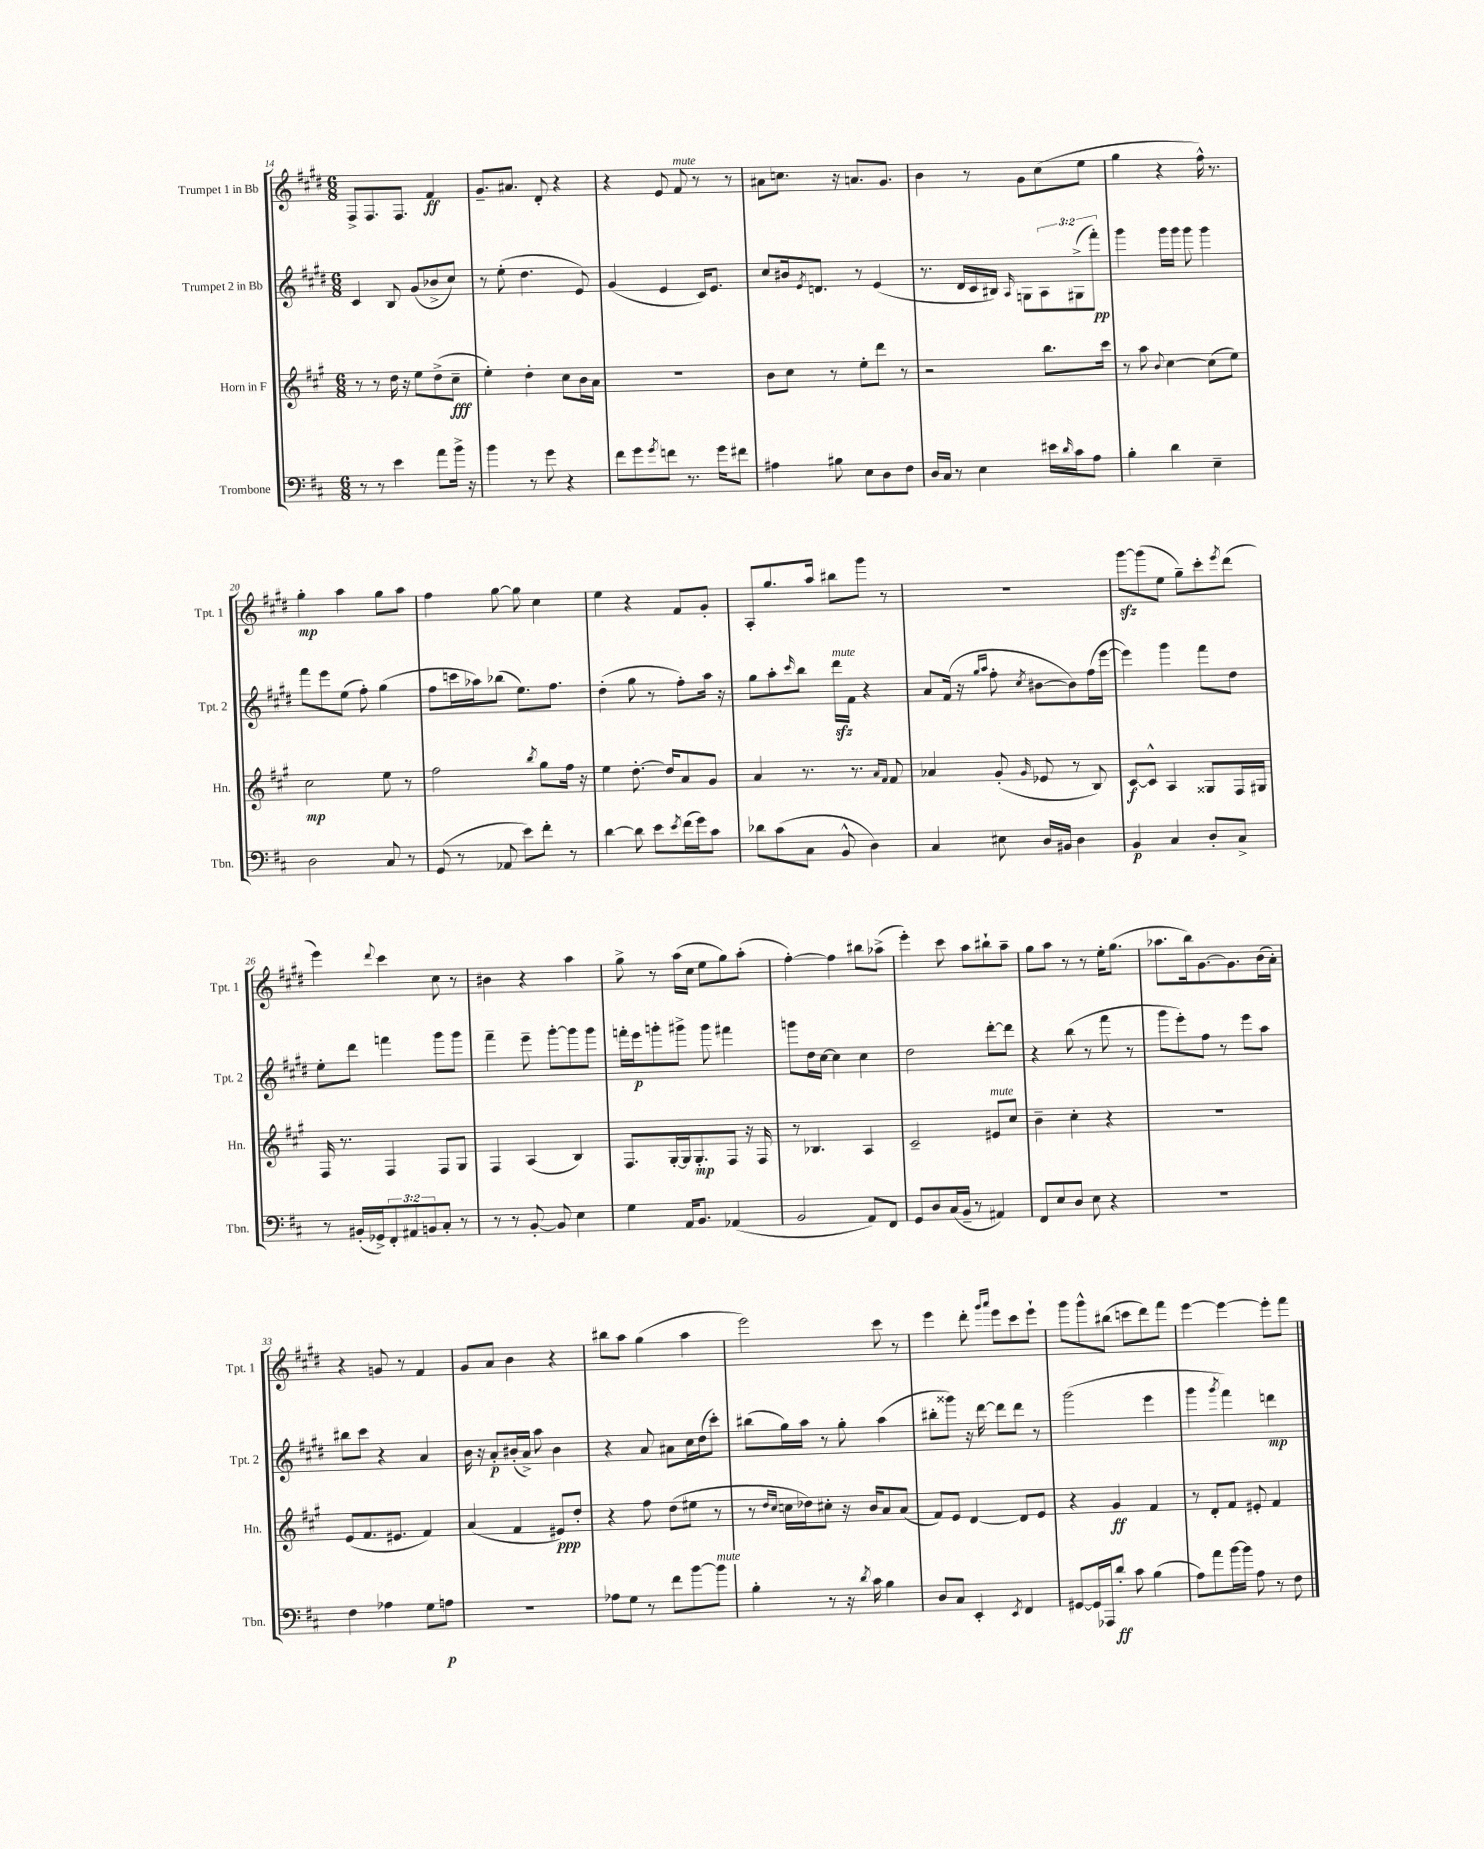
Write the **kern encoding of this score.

**kern	**kern	**kern	**kern
*staff4	*staff3	*staff2	*staff1
*clefF4	*clefG2	*clefG2	*clefG2
*k[f#c#]	*k[f#c#g#]	*k[f#c#g#d#]	*k[f#c#g#d#]
*M6/8	*M6/8	*M6/8	*M6/8
8r	8r	4c#	8F#^
8r	8r	.	8.F#
4e	16dd	8B	.
.	16r	.	8.F#
.	8ee	(8g#	.
8a	(8dd^	8b-^	4f#
16b^	8cc#~	8cc#)	.
16r	.	.	.
=	=	=	=
4b	4ee')	8r	8.g#~
.	.	(8ee'	.
.	.	.	8.a#
8r	4dd'	4.dd#	.
8g	.	.	8d#'
4r	8cc#	.	4r
.	16b	8e)	.
.	16a	.	.
=	=	=	=
8f#	2.r	(4g#	4r
8g	.	.	.
8qg	.	.	.
8f	.	4e	8e
8.r	.	.	8f#
.	.	16c#)	8r
16g	.	8.e	.
8f#	.	.	8r
=	=	=	=
4A#	8b	8cc#	8a#
.	8cc#	16b#	8.cc
.	.	8qe	.
.	.	8.d	.
8B#	8r	.	.
.	.	.	16r
8E	8ee'	8r	8.a
8D	8ddd	(4e	.
.	.	.	8.g#
8F#	8r	.	.
=	=	=	=
16D	2r	8.r	4b
16C#	.	.	.
8r	.	.	.
.	.	16d#	.
4E	.	16c#	8r
.	.	16B#)	.
.	.	16qqA	.
.	.	8G	8g#
16e#	8.bb	12A	(8cc#
16qqd	.	.	.
16c#	.	.	.
.	.	(12G#^	.
8A	.	.	8ee
.	.	12fff#')	.
.	16ccc#	.	.
=	=	=	=
4B'	8r	4ggg#	4gg#
.	8aa	.	.
.	8qqb	.	.
4d	[4cc#	16ggg#	4r
.	.	16ggg#	.
.	.	8ggg#	.
4E~	(8cc#]	4ggg#	16ff#^^)
.	.	.	8.r
.	8ee)	.	.
=	=	=	=
2D	2cc#	8fff#	4gg#'
.	.	8eee	.
.	.	(8ee	4aa
.	.	8ff#')	.
8C#	8ee	(4gg#	8gg#
8r	8r	.	8aa
=	=	=	=
(8GG	2ff#	8ff#	4ff#
8r	.	16ccc	.
.	.	16aa-)	.
8AA-	.	(8bb-	[8gg#
8e)	.	8.ee)	8gg#]
.	8qbb	.	.
8f#'	8gg#	.	4cc#
.	.	8.ff#	.
8r	16ff#	.	.
.	16r	.	.
=	=	=	=
[4d	4ee	(4dd#'	4ee
8d]	[8.dd'	8gg#	4r
8e	.	8r	.
.	16dd]	.	.
8qe	.	.	.
(16f#	8a	8ff#')	8f#
16g)	.	.	.
8c#	8g#	16aa	8g#'
.	.	16r	.
=	=	=	=
8d-	4a	8gg#	8A'
(8c#	.	8aa'	8.gg#
.	.	16qqccc#	.
8C#	8.r	8bb	.
.	.	.	16aa
8BB^^	.	16ddd#	8bb#
.	8.r	16f#	.
4D)	.	4r	8ggg#
.	16qqa	.	.
.	16qqf#	.	.
.	8f#	.	8r
=	=	=	=
4C#	4a-	8a	2.r
.	.	(16f#	.
.	.	16r	.
.	.	16qqgg#	.
.	.	16qqaa	.
8E#	(8g#'	8ff#'	.
.	16qqg#	8qcc#	.
16D	8e-	[8b#	.
16BB#	.	.	.
4D	8r	8b#])	.
.	8B)	(16ff#	.
.	.	[16eee	.
=	=	=	=
4BB	[8c#	4eee])	[8ggg#
.	8c#^^]	.	(8ggg#]
4C#	4A	4ggg#	8ee
.	.	.	8gg#~)
8D'	8G##	8fff#	8ccc#'
.	.	.	8qeee
8C#^	16F#	8dd#	(8ddd#
.	16G#	.	.
=	=	=	=
8r	16F#	8ee'	4eee)
.	8.r	.	.
(16BB#'	.	8ddd#	.
16GG-^)	.	.	.
.	.	.	8qqddd#
12FF#'	4F#	4fff	4ccc#
12AA#	.	.	.
12BB	.	.	.
8C#'	8F#	8ggg#	8cc#
8r	8G#	8ggg#	8r
=	=	=	=
8r	4F#	4fff#~	4b#
8r	.	.	.
[8BB'	(4A	8eee~	4r
8BB]	.	[8ggg#'	.
4E	4B)	8ggg#]	4aa
.	.	8ggg#	.
=	=	=	=
4G	8.F#	16fff'	8gg#^
.	.	16eee	.
.	.	8ggg'	8r
.	[16G#'	.	.
16AA	16G#]	8ggg#^	(16aa
8.BB	8.G#'	.	16cc#
.	.	8ggg#	8ee
(4AA-	8F#	4fff#	8gg#)
.	16r	.	(8aa'
.	16F#	.	.
=	=	=	=
2BB	8r	8ggg	[4ff#')
.	4.B-	16dd#	.
.	.	[16cc#	.
.	.	4cc#]	4ff#]
8AA)	4A	4cc#	8bb#
8FF#	.	.	(8aa-^
=	=	=	=
8GG	2c#~	2dd#	4eee')
8D	.	.	.
(16C#	.	.	8ccc#
16BB~	.	.	.
8r	.	.	8aa
4AA#)	8e#	[8ddd#'	8bb#`
.	8cc#	8ddd#]	8aa~
=	=	=	=
8FF#	4b~	4r	8gg#
8E	.	.	8aa
8D	4cc#'	(8bb	8r
8E	.	8r	8r
4r	4r	8fff#	16ee'
.	.	.	(8.gg#
.	.	8r	.
=	=	=	=
2.r	2.r	8ggg#	8.aa-
.	.	8eee')	.
.	.	.	16bb)
.	.	8ff#	[8.g#
.	.	8r	.
.	.	.	8.g#]
.	.	8eee	.
.	.	8aa	(16b
.	.	.	16a')
=	=	=	=
4F#	(8e	8bb#	4r
.	8.f#	8ccc#	.
4A-	.	4r	8g
.	8.e#	.	.
.	.	.	8r
8G	4f#)	4a	4f#
8A	.	.	.
=	=	=	=
2.r	(4a	16b	8g#
.	.	16r	.
.	.	8a'	8a
.	4f#	(16b#'	4b
.	.	16a^)	.
.	.	8aa	.
.	8e#)	4b#	4r
.	8dd'	.	.
=	=	=	=
8A-	4r	4r	8bb#
8G	.	.	8aa
8r	8ff#	8a	(4gg#
8f#	(8dd	8a#	.
[8b	8ee#	16cc#	4aa
.	.	(16dd#	.
8b]	8r	8ccc#')	.
=	=	=	=
4B'	8r	(8bb#	2eee)
.	16qqdd	.	.
.	16qqcc#	.	.
.	16cc	16gg#)	.
.	16dd-)	16aa	.
8r	8cc#'	8r	.
16r	16r	8gg#'	.
8qd	.	.	.
16c#	16b	.	.
4B	8a	(4aa	8ccc#
.	(8a	.	8r
=	=	=	=
8D	8f#)	8bb#'	4eee
8C#	8e	8ggg##)	.
4EE'	[4d	16r	8ddd#'
.	.	[16ddd#	.
.	.	.	16qqggg#
.	.	.	16qqaaa
.	.	8ddd#]	8eee
8qEE	.	.	.
4FF#	8d]	8ddd#	8ccc#
.	8e	8r	8eee`
=	=	=	=
[8GG#	4r	(2ggg#	8ggg#
16GG#]	.	.	8ggg#^^
16AAA-	.	.	.
8d'	4g#	.	(8bb#
8c#	.	.	8ccc
(4B	4f#	4eee	8ddd#)
.	.	.	8fff#
=	=	=	=
8A)	8r	4ggg#	[4eee
8a	8d'	.	.
.	.	8qggg#	.
[16b	8f#	4fff#)	4eee_
16b]	.	.	.
8A	8e#'	.	.
8r	4f#	4ddd	8eee']
8F#	.	.	8fff#
==	==	==	==
*-	*-	*-	*-
